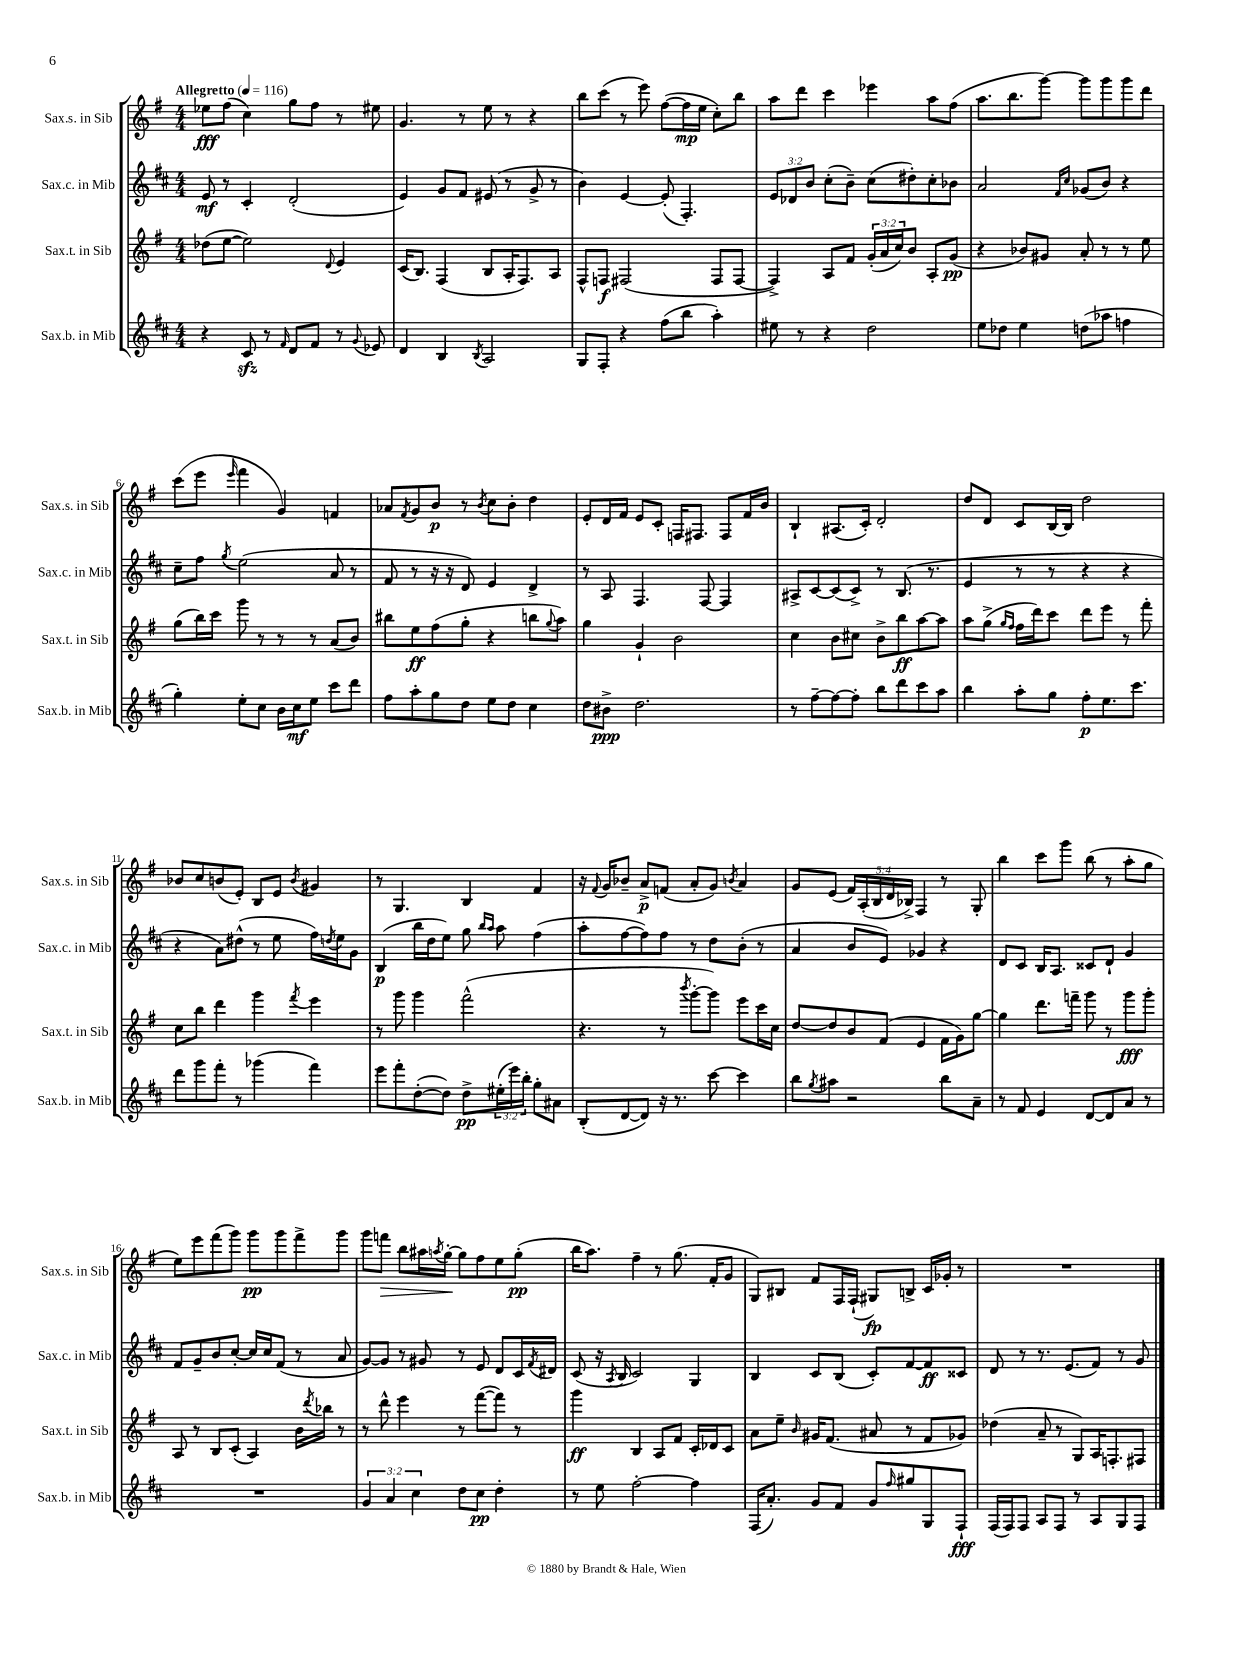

**kern	**kern	**kern	**kern
*staff4	*staff3	*staff2	*staff1
*clefG2	*clefG2	*clefG2	*clefG2
*k[f#c#]	*k[f#]	*k[f#c#]	*k[f#]
*M4/4	*M4/4	*M4/4	*M4/4
*MM116	*MM116	*MM116	*MM116
4r	(8dd-	8e	8ee-
.	[8ee	8r	(8ff#
8c#	2ee])	4c#'	4cc)
8r	.	.	.
16qqf#	.	.	.
8d	.	(2d'	8gg
8f#	.	.	8ff#
.	8qqd	.	.
8r	4e	.	8r
8qqg	.	.	.
8e-	.	.	8ee#
=	=	=	=
4d	(16c	4e)	4.g
.	8.B)	.	.
4B	(4F#	8g	.
.	.	8f#	8r
8qB	.	.	.
2A	8B	(8e#	8ee
.	16A'	8r	8r
.	8.F#)	.	.
.	.	8g^	4r
.	8A	8r	.
=	=	=	=
8G	8F#^^	4b)	8bb
8F#'	8F	.	(8ccc
4r	(2F#	[4e	8r
.	.	.	8eee)
(8ff#	.	(8e']	([8ff#
8bb	.	4.F#')	16ff#]
.	.	.	16ee
4aa')	8F#	.	8cc')
.	[8F#	.	8bb
=	=	=	=
8ee#	4F#^])	12e	8aa
.	.	12d-	.
8r	.	.	8ddd
.	.	12b	.
4r	8A	(8cc#'	4ccc
.	8f#	8b~)	.
2dd	(24g'	(8cc#	4eee-
.	24a	.	.
.	24cc)	.	.
.	8b	8dd#')	.
.	8A'	8cc#'	8aa
.	(8g	8b-	(8ff#
=	=	=	=
8ee	4r	2a	8.aa
8dd-	.	.	.
.	.	.	8.bb
4ee	8b-)	.	.
.	8g#	.	[8ggg)
.	.	16qqf#	.
.	.	16qqcc#	.
(8dd	8a'	(8g-	8ggg]
8aa-	8r	8b)	8ggg
4ff	8r	4r	8ggg
.	8ee	.	8ddd
=	=	=	=
4gg')	(8gg	8cc#~	(8ccc
.	16bb)	8ff#	8eee
.	16ccc	.	.
.	.	8qgg	16qqeee
8ee'	8ggg	(2ee	4fff#
8cc#	8r	.	.
16b	8r	.	4g)
16cc#	.	.	.
8ee	8r	.	.
8ccc#	(8a	8a	4f
8ddd	8b)	8r	.
=	=	=	=
8ff#	8bb#	8f#	8a-
.	.	.	8qf#
8aa'	8ee	8r	8g
8gg	(8ff#	16r	8b
.	.	16r	.
8dd	8gg'	8d)	8r
.	.	.	8qb
8ee	4r	4e	8cc
8dd	.	.	8b'
4cc#	8bb	4d^	4dd
.	8qqgg	.	.
.	8aa)	.	.
=	=	=	=
8dd	4gg	8r	8e'
8b#^	.	8A	16d
.	.	.	16f#
2.dd	4g`	4.F#	8e
.	.	.	8c'
.	2b	.	16F
.	.	.	8.F#
.	.	[8F#	.
.	.	4F#]	8F#
.	.	.	16f#
.	.	.	16b
=	=	=	=
8r	4cc	8A#^	4B`
[8ff#~	.	[8c#	.
8ff#_	8b	(8c#]	(8.A#
8ff#']	8cc#	8c#^)	.
.	.	.	16c')
8bb	8b^	8r	2d'
8ddd	8bb	(8.B	.
8ccc#	[8aa	.	.
.	.	8.r	.
8aa	8aa]	.	.
=	=	=	=
4bb	8aa	4e	8dd
.	(8gg^	.	8d
.	16qqgg	.	.
.	16qqff#	.	.
8aa'	16ff#	8r	8c
.	16ddd)	.	.
8gg	8ccc	8r	[16B
.	.	.	16B]
8ff#'	8ddd	4r	2dd
8.ee	8eee	.	.
.	8r	4r	.
8.ccc#	.	.	.
.	8fff#'	.	.
=	=	=	=
8ddd	8cc	4r	8b-
8ggg	8bb	.	8cc
8fff#'	4ddd	8a)	(8b
8r	.	(8dd#^^	8e')
(4ggg-	4ggg	8r	8B
.	.	8ee	8e
.	8qfff#	.	8qb
4fff#)	4eee	16ff#)	4g#
.	.	8qdd	.
.	.	16ee	.
.	.	8g	.
=	=	=	=
8eee	8r	(4B	8r
8fff#'	8ggg	.	4.G
([8dd'	4ggg	16bb	.
.	.	16dd	.
8dd])	.	8ee)	.
8dd^	(2fff#^^	8gg	4B
.	.	16qqbb	.
.	.	16qqaa	.
(24ee#'	.	8aa	.
24eee)	.	.	.
24bb'	.	.	.
8gg'	.	(4ff#	4f#
8a#	.	.	.
=	=	=	=
(8B'	4.r	8aa'	16r
.	.	.	8qqf#
.	.	.	16g
[8d	.	[8ff#	8b-~
8d])	.	8ff#])	8a^
16r	8r	8ff#	(8f
8.r	.	.	.
.	8qbbb	.	.
.	[8ggg'	8r	8a'
[8ccc#	8ggg])	8dd	8g)
.	.	.	8qb
4ccc#]	8eee	(8b'	4a
.	16ccc	8r	.
.	16cc	.	.
=	=	=	=
8bb	[8dd	4a	8g
8qgg	.	.	.
8aa#	8dd]	.	(8e
2r	8b	8b	20f#)
.	.	.	(20A'
.	.	.	20B
.	(8f#	8e)	.
.	.	.	20d
.	.	.	20B-^)
.	4e	4g-	4F#
8bb	16f#	4r	8r
.	16g)	.	.
8a~	[8gg	.	8G'
=	=	=	=
8r	4gg]	8d	4bb
8f#	.	8c#	.
4e	8.ddd	16B	8ccc
.	.	8.A	.
.	.	.	8ggg
.	16fff~	.	.
[8d	8ggg	8c##	(8bb
8d]	8r	8d`	8r
8a	8ggg	4g	8aa'
8r	8ggg'	.	8gg
=	=	=	=
1r	8A	8f#	8ee)
.	8r	8g~	8eee
.	8B	8b	(8fff#
.	(8c'	[8cc#'	8ggg)
.	4A)	16cc#]	8ggg
.	.	16cc#	.
.	.	(8f#	8ggg
.	16b	8r	8fff#^
.	8qddd	.	.
.	16bb-	.	.
.	8r	8a	8ggg
=	=	=	=
6g	8r	[8g)	8ggg
.	8ddd^^	8g]	8fff
6a	.	.	.
.	4eee	8r	8bb
6cc#	.	.	.
.	.	8g#	16aa#
.	.	.	8qaa
.	.	.	[16gg'
8dd	8r	8r	8gg]
8cc#	([8fff#	8e	8ff#
4dd'	8fff#])	8d	8ee
.	8r	16c#	(8gg'
.	.	8qf#	.
.	.	16d#	.
=	=	=	=
8r	4ggg	(8c#	16bb
.	.	.	8.aa)
8ee	.	16r	.
.	.	8qA	.
.	.	16B	.
[2ff#'	4B	2c#)	4ff#~
.	8A	.	8r
.	8f#	.	(8.gg
4ff#]	16c'	4G	.
.	16d-	.	16f#'
.	8c	.	8g
=	=	=	=
(16F#	8a	4B	8G)
8.a')	.	.	.
.	8ee~	.	8B#
.	16qqb	.	.
8g	16g#	8c#	8f#
.	(8.f#	.	.
8f#	.	(8B	16F#
.	.	.	(16F#`
8g	8a#	8c#')	8G#)
16qqff#	.	.	.
8gg#	8r	[8f#	8B^
8G	8f#	8f#]	16c
.	.	.	16g-'
8F#`	8g-)	8c##	8r
=	=	=	=
(16F#	(4dd-	8d	1r
16F#)	.	.	.
8F#	.	8r	.
8A	8a~	8.r	.
8F#	8r	.	.
.	.	(8.e	.
8r	8G)	.	.
8A	16A	8f#)	.
.	8.F'	.	.
8G	.	8r	.
8F#	8F#	8g	.
==	==	==	==
*-	*-	*-	*-
